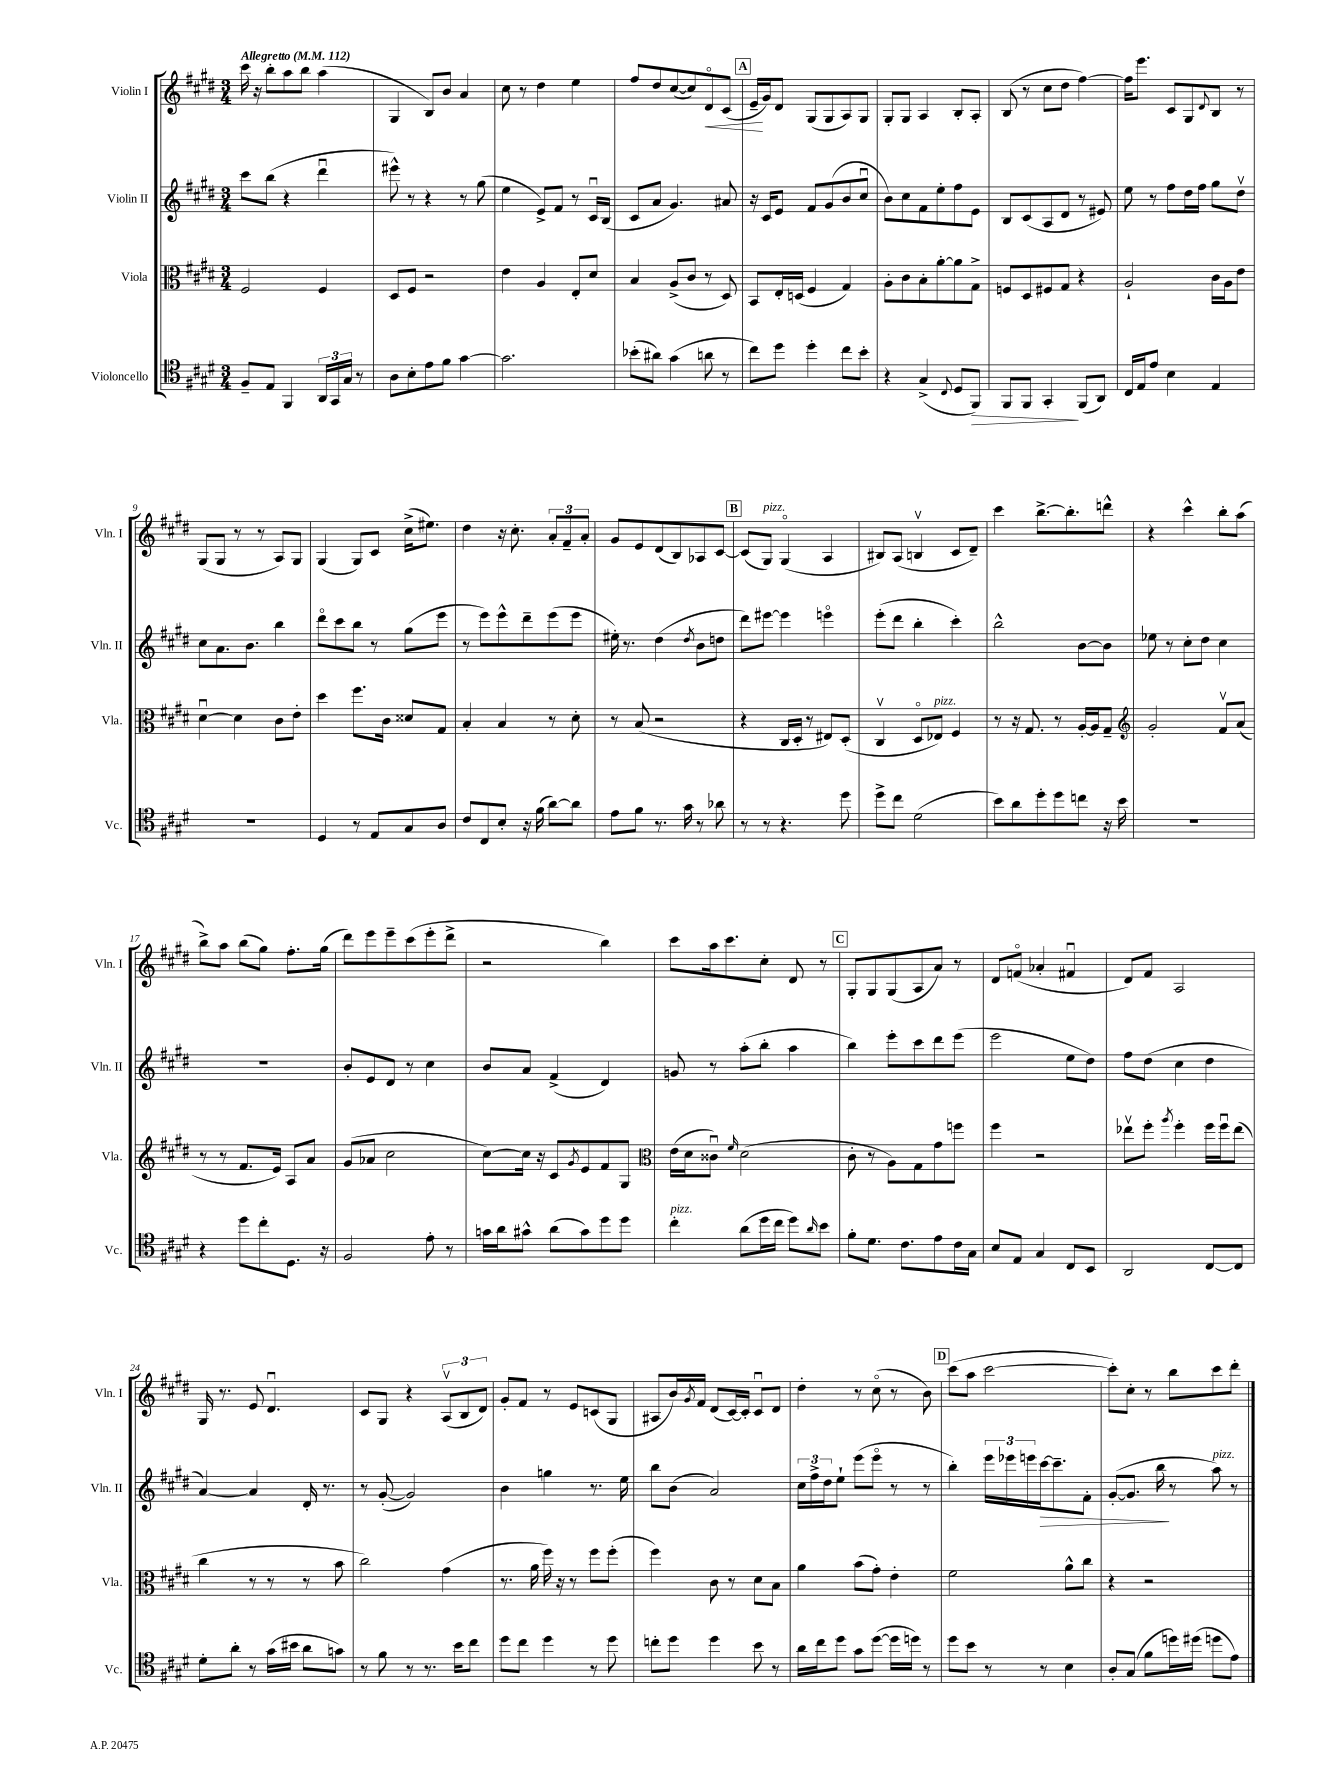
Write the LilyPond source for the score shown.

<<
\new StaffGroup <<
\new Staff = "s0" \with { instrumentName = "Violin I" shortInstrumentName = "Vln. I" } {
    \clef treble \key e \major \numericTimeSignature \time 3/4 \tempo "Allegretto" 4 = 112
    cis'''16 r16 b''8-. a''8 b''8 a''4( |
    gis4 b8) b'8 a'4 |
    cis''8 r8 dis''4 e''4 |
    fis''8 dis''8 cis''8~( cis''8) dis'8\flageolet\< cis'8( |
    \mark \markup { \box "A" } e'16--\! gis'16) dis'8 gis8( gis8 a8) gis8 |
    gis8-. gis8 a4 b8-. a8-. |
    b8( r8 cis''8 dis''8 fis''4~) |
    fis''16 e'''8. cis'8 gis8 \appoggiatura { dis'8 } b8 r8 |
    gis8( gis8 r8 r8 a8) gis8 |
    gis4( gis8) cis'8 cis''16->( eis''8.) |
    dis''4 r16 cis''8.-. \tuplet 3/2 { a'8-. fis'8-- a'8-. } |
    gis'8 e'8 dis'8( b8) aes8 cis'8~ |
    \mark \markup { \box "B" } cis'8( gis8^\markup { \italic "pizz." }) gis4\flageolet( a4 |
    bis8) a8( b4\upbow cis'8 dis'8--) |
    cis'''4 b''8.~-> b''8.-. d'''8-^ |
    r4 cis'''4-^ b''8-. a''8( |
    b''8->) a''8 b''8( gis''8) fis''8.-. gis''16( |
    dis'''8) e'''8 e'''8-- cis'''8( e'''8-. dis'''8-> |
    r2 b''4) |
    cis'''8 a''16 cis'''8. cis''8-. dis'8 r8 |
    \mark \markup { \box "C" } gis8-. gis8 gis8( a8 a'8) r8 |
    dis'8 f'8\flageolet( aes'4-. fis'4\downbow |
    dis'8) fis'8 a2 |
    gis16 r8. e'8 dis'4.\downbow |
    cis'8 gis8 r4 \tuplet 3/2 { a8\upbow( b8 dis'8) } |
    gis'8-. fis'8 r8 e'8 c'8( gis8 |
    ais8 b'16) \acciaccatura { gis'8 } fis'16 dis'8( cis'16~) cis'16-. cis'8\downbow dis'8 |
    dis''4-. r8 cis''8\flageolet( r8 b'8) |
    \mark \markup { \box "D" } cis'''8( a''8 cis'''2~ |
    cis'''8-.) cis''8-. r8 b''8 cis'''8 dis'''8-. \bar "|." |
}
\new Staff = "s1" \with { instrumentName = "Violin II" shortInstrumentName = "Vln. II" } {
    \clef treble \key e \major \numericTimeSignature \time 3/4
    cis'''8 b''8( r4 dis'''4\downbow |
    eis'''8-^) r8 r4 r8 gis''8( |
    e''4 e'8->) fis'8 r8 cis'16\downbow b16( |
    cis'8 a'8 gis'4.) ais'8 |
    \mark \markup { \box "A" } r16 cis'16 e'8 fis'8 gis'8( b'8 cis''8\downbow |
    b'8) cis''8 fis'8 e''8-. fis''8 e'8 |
    b8 cis'8( a8 dis'8 r8 eis'8) |
    e''8 r8 fis''8 dis''16 fis''16 gis''8 dis''8\upbow |
    cis''8 a'8. b'8. b''4 |
    dis'''8\flageolet cis'''8 b''8 r8 gis''8( e'''8 |
    r8 e'''8) e'''8-^ dis'''8-- e'''8( e'''8 |
    eis''16-.) r8. dis''4( \acciaccatura { dis''8 } b'8 d''8 |
    \mark \markup { \box "B" } dis'''8) eis'''8~ eis'''4 e'''4\flageolet |
    e'''8-.( dis'''8 b''4-. cis'''4-.) |
    b''2-^ b'8~ b'8 |
    ees''8 r8 cis''8-. dis''8 cis''4 |
    R2. |
    b'8-. e'8 dis'8 r8 cis''4 |
    b'8 a'8 fis'4->( dis'4) |
    g'8 r8 a''8-.( b''8-. a''4 |
    \mark \markup { \box "C" } b''4) e'''8-. cis'''8 dis'''8 e'''8( |
    e'''2 e''8 dis''8) |
    fis''8 dis''8( cis''4 dis''4 |
    a'4~) a'4 dis'16-. r8. |
    r8 gis'8~-.( gis'2) |
    b'4 g''4 r8. e''16 |
    b''8 b'8( a'2) |
    \tuplet 3/2 { cis''16 fis''16-> dis''16 } e''8-! e'''8( e'''8\flageolet r8 r8 |
    \mark \markup { \box "D" } b''4-.) \tuplet 3/2 { e'''16 ees'''16 e'''16 } cis'''16~\> cis'''8.-- fis'8-. |
    gis'8~-.( gis'8. b''16\! r8 a''8^\markup { \italic "pizz." }) r8 \bar "|." |
}
\new Staff = "s2" \with { instrumentName = "Viola" shortInstrumentName = "Vla." } {
    \clef alto \key e \major \numericTimeSignature \time 3/4
    fis2 fis4 |
    dis8 fis8 r2 |
    e'4 a4 e8-. dis'8 |
    b4 a8->( cis'8 r8 dis8) |
    \mark \markup { \box "A" } b,8 e16-. d16( fis4 gis4) |
    a8-. cis'8 b8-. a'8~-. a'8 gis8-> |
    f8 dis8 fis8 gis8 r4 |
    a2-! cis'16 a16 e'8 |
    dis'4~\downbow dis'4 cis'8 e'8-. |
    dis''4 fis''8. cis'16 disis'8 gis8 |
    b4-. b4 r8 dis'8-. |
    r8 b8( r2 |
    \mark \markup { \box "B" } r4 cis16 dis16-. r8 eis8) dis8-.( |
    cis4\upbow dis8\flageolet ees8^\markup { \italic "pizz." }) fis4 |
    r8 r16 gis8. r8 a16~-. a16 gis8-- |
    \clef treble gis'2-. fis'8\upbow a'8( |
    r8 r8 fis'8. e'16) a8 a'8 |
    gis'8( aes'8 cis''2 |
    cis''8~) cis''16 r16 cis'8 \acciaccatura { gis'8 } e'8 fis'8 gis8 |
    \clef alto e'16( dis'16 cisis'8\downbow) \grace { fis'16 } dis'2( |
    \mark \markup { \box "C" } cis'8-. r8 a8) gis8 gis'8 f''8 |
    fis''4 r2 |
    ees''8\upbow fis''8-. \acciaccatura { a''8 } fis''4-. fis''16 fis''16\downbow ees''8( |
    cis''4 r8 r8 r8 b'8 |
    cis''2) gis'4( |
    r8. a'16 fis''16) r16 r8 fis''8 fis''8-.( |
    fis''4) cis'8 r8 dis'8 b8 |
    a'4 b'8( gis'8-.) e'4-. |
    \mark \markup { \box "D" } fis'2 a'8-^ cis''8 |
    r4 r2 \bar "|." |
}
\new Staff = "s3" \with { instrumentName = "Violoncello" shortInstrumentName = "Vc." } {
    \clef tenor \key e \major \numericTimeSignature \time 3/4
    fis8-- e8 fis,4 \tuplet 3/2 { a,16 gis,16 gis16 } r8 |
    a8 b8-. e'8 fis'8 gis'4~ |
    gis'2. |
    bes'8-.( ais'8) gis'4( a'8 r8 |
    \mark \markup { \box "A" } cis''8) dis''8 dis''4-. cis''8 b'8-. |
    r4 gis4->( \appoggiatura { cis8 } dis8 fis,8\>) |
    fis,8 fis,8 gis,4-.\! fis,8( a,8) |
    cis16 e16 e'8 b4 e4 |
    R2. |
    dis4 r8 e8 gis8 a8 |
    cis'8 cis8 b8-. r16 fis'16( a'8~) a'8 |
    e'8 fis'8 r8. gis'16 r8 aes'8 |
    \mark \markup { \box "B" } r8 r8 r4. dis''8 |
    dis''8-> cis''8 dis'2( |
    b'8) a'8 dis''8-. dis''8 c''8 r16 b'16 |
    R2. |
    r4 dis''8 cis''8-. dis8. r16 |
    fis2 e'8-. r8 |
    g'16 a'16 gis'8-^ a'8( gis'8) dis''8 dis''8 |
    cis''4-.^\markup { \italic "pizz." } a'8( dis''16 cis''16 dis''8) \grace { a'16 } b'8 |
    \mark \markup { \box "C" } fis'8-. dis'8. cis'8. e'8 cis'16 gis16 |
    b8 e8 gis4 cis8 b,8 |
    a,2 cis8~ cis8 |
    dis'8-. a'8-. r8 gis'16( bis'16 a'8 g'8) |
    r8 fis'8 r8 r8. b'16 cis''8 |
    dis''8 cis''8 dis''4 r8 dis''8 |
    c''8-. dis''8 dis''4 b'8 r8 |
    a'16 cis''16 dis''8 gis'8 dis''8~( dis''16 d''16) r8 |
    \mark \markup { \box "D" } dis''8 b'8 r8 r8 b4 |
    a8-. gis8( fis'8 d''16) dis''16( d''8 e'8) \bar "|." |
}
>>
>>
